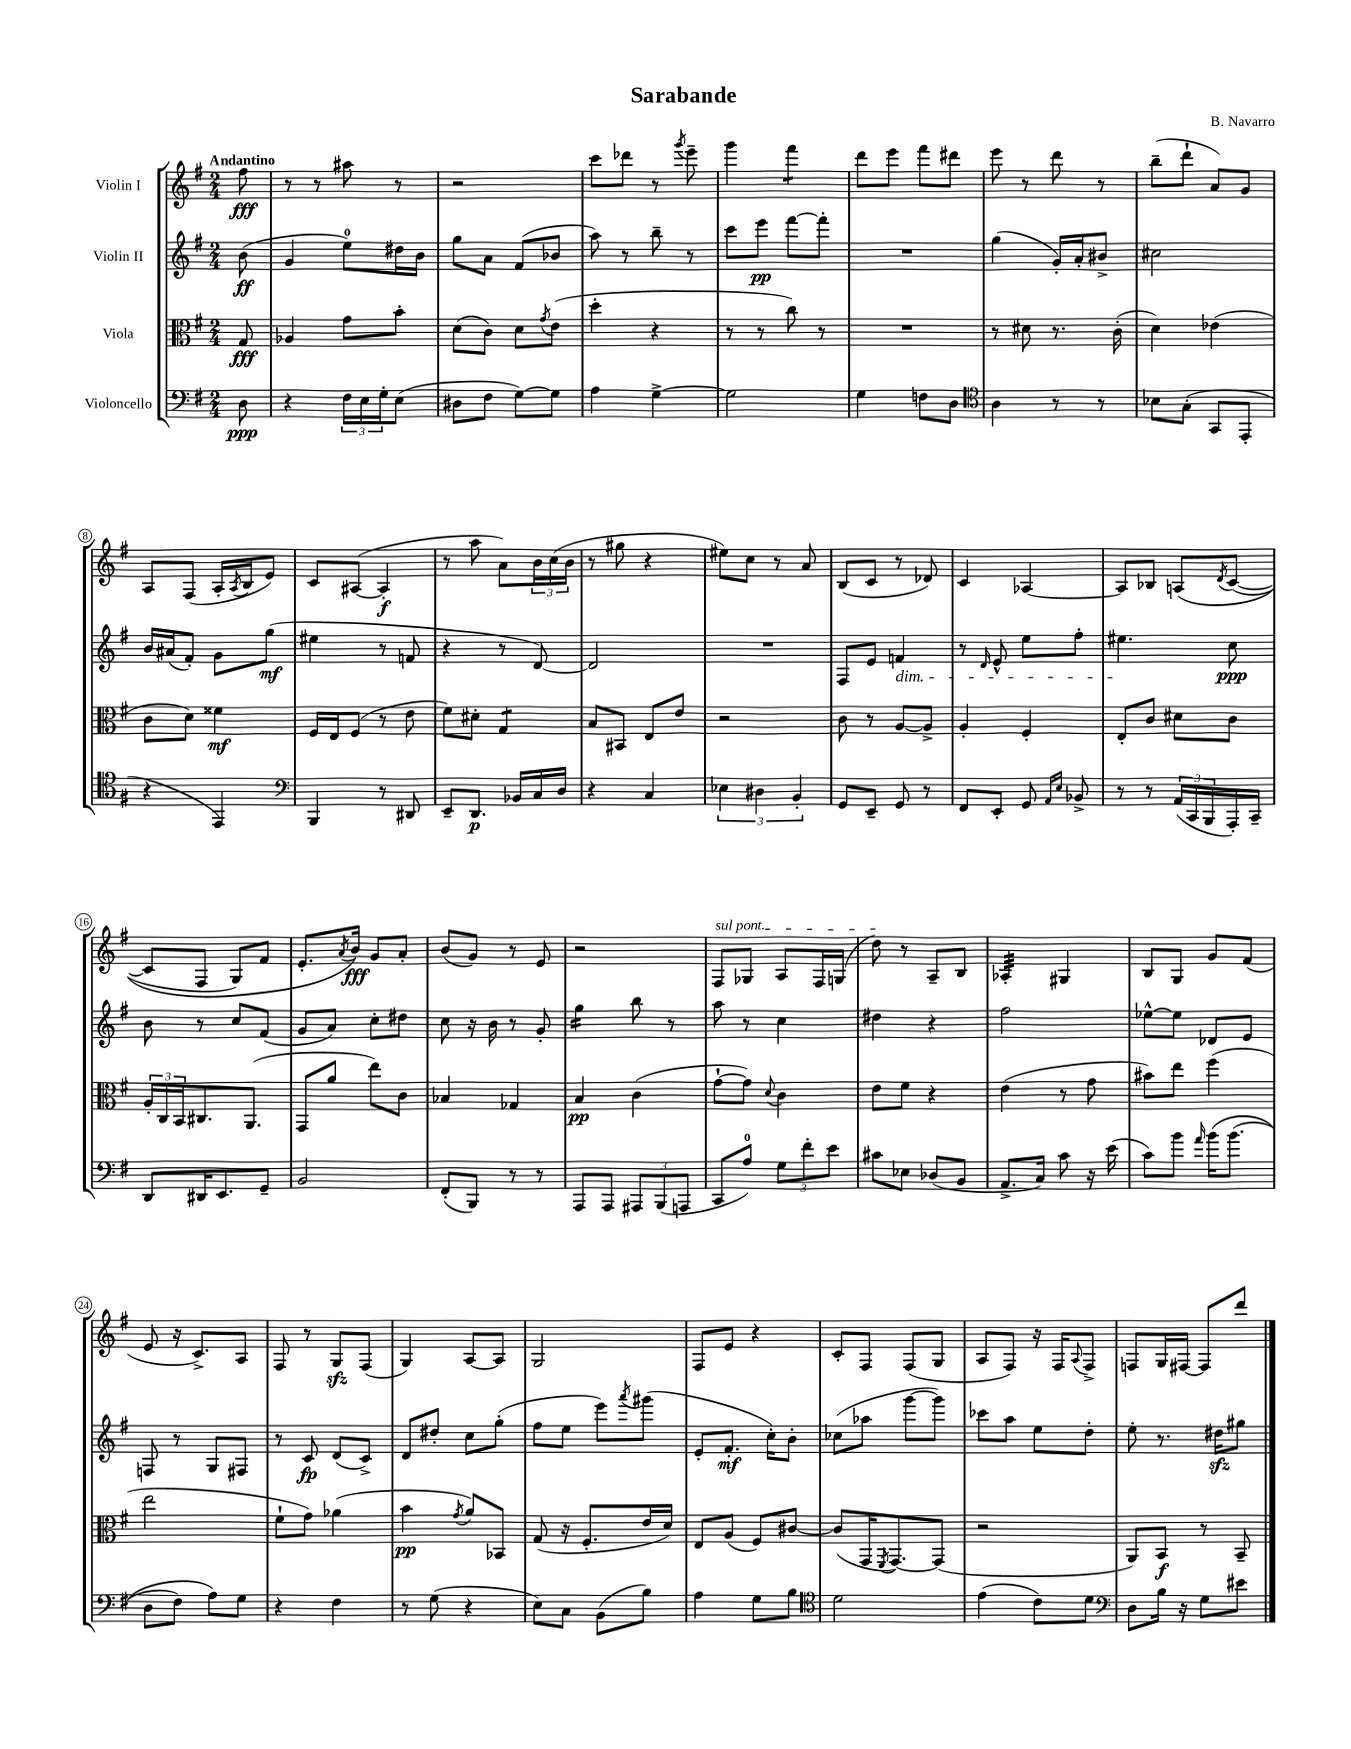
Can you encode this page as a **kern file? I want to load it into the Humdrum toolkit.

**kern	**kern	**kern	**kern
*staff4	*staff3	*staff2	*staff1
*clefF4	*clefC3	*clefG2	*clefG2
*k[f#]	*k[f#]	*k[f#]	*k[f#]
*M2/4	*M2/4	*M2/4	*M2/4
8D	8G	(8b	8ff#
=	=	=	=
4r	4A-	4g	8r
.	.	.	8r
24F#	8g	8ee)	8aa#
24E	.	.	.
24G'	.	.	.
(8E	8b'	16dd#	8r
.	.	16b	.
=	=	=	=
8D#	(8d	8gg	2r
8F#	8c)	8a	.
[8G)	8d	(8f#	.
.	8qg	.	.
8G]	(8e	8b-	.
=	=	=	=
4A	4dd'	8aa)	8ccc
.	.	8r	8ddd-
[4G^	4r	8bb~	8r
.	.	.	8qggg
.	.	8r	8eee~
=	=	=	=
2G]	8r	8ccc	4ggg
.	8r	8eee	.
.	8cc)	[8fff#	4fff#
.	8r	8fff#']	.
=	=	=	=
4G	2r	2r	8ddd
.	.	.	8eee
8F	.	.	8fff#
8D	.	.	8ddd#
=	=	=	=
*clefC4	*	*	*
4A	8r	(4gg	8eee
.	8d#	.	8r
8r	8.r	16g')	8ddd
.	.	16a'	.
8r	.	8b#^	8r
.	(16c'	.	.
=	=	=	=
8B-	4d)	2cc#	(8bb~
(8G'	.	.	8ddd`
8GG	(4e-	.	8a)
8EE'	.	.	8g
=	=	=	=
4r	8c	16b	8A
.	.	(16a#	.
.	8d)	8f#')	(8F#
4EE)	4f##	8g	16A'
.	.	.	8qA
.	.	.	16B
.	.	(8gg	8e)
=	=	=	=
*clefF4	*	*	*
4BBB	16F#	4ee#	8c
.	16E	.	.
.	(8F#	.	([8A#
8r	8r	8r	4A#']
8DD#	8e	8f	.
=	=	=	=
8EE~	8f#)	4r	8r
8.DD	8d#'	.	8aa
.	4G	8r	8a)
16BB-	.	.	.
16C	.	[8d)	24b
.	.	.	(24cc
16D	.	.	.
.	.	.	24b
=	=	=	=
4r	8B	2d]	8r
.	8BB#	.	8gg#
4C	8E	.	4r
.	8e	.	.
=	=	=	=
6E-	2r	2r	8ee#)
.	.	.	8cc
6D#	.	.	.
.	.	.	8r
6BB'	.	.	.
.	.	.	8a
=	=	=	=
8GG	8c	8F#	(8B
8EE~	8r	8e	8c
8GG	[8A	4f	8r
8r	8A^]	.	8d-)
=	=	=	=
8FF#	4A'	8r	4c
.	.	16qqd	.
8EE'	.	8e^^	.
8GG	4F#'	8ee	[4A-
16qqAA	.	.	.
16qqE	.	.	.
8BB-^	.	8ff#'	.
=	=	=	=
8r	8E'	4.ee#	8A-]
8r	8c	.	8B-
(24AA	8d#	.	&(8A
24CC	.	.	.
24BBB	.	.	.
.	.	.	8qd
16AAA')	8c	8cc	([8c
16CC~	.	.	.
=	=	=	=
8DD	24A'	8b	8c]
.	24C	.	.
.	24BB	.	.
16DD#	8.C#	8r	8F#
8.EE	.	.	.
.	.	8cc	8G)
.	(8.AA	.	.
8GG~	.	(8f#	8f#
=	=	=	=
2BB	8GG	8g	8.e'
.	8a	8a)	.
.	.	.	8qa
.	.	.	16b&)
.	8ee)	8cc'	8g
.	8c	8dd#	8a'
=	=	=	=
(8FF#'	4B-	8cc	(8b
8BBB)	.	16r	8g)
.	.	16b	.
8r	4G-	8r	8r
8r	.	8g'	8e
=	=	=	=
8AAA	4B	4gg	2r
8AAA	.	.	.
12AAA#	(4c	8bb	.
(12BBB	.	.	.
.	.	8r	.
12AAA	.	.	.
=	=	=	=
8CC	[8g`	8aa	8F#
8A)	8g])	8r	8G-
.	8qqd	.	.
12G	4c	4cc	8A
12f#'	.	.	.
.	.	.	16F#
12e	.	.	.
.	.	.	(16G
=	=	=	=
8c#	8e	4dd#	8dd)
8E-	8f#	.	8r
(8D-	4r	4r	8A~
8BB	.	.	8B
=	=	=	=
8.AA^	(4e	2ff#	4A-'
16C)	.	.	.
8c	8r	.	4G#
16r	8g	.	.
(16e	.	.	.
=	=	=	=
8c)	8b#)	[8ee-^^	8B
8b	8ee	8ee-]	8G
16qqa	.	.	.
&(16b	(4ff#	8d-	8g
(8.b	.	.	.
.	.	8e	(8f#
=	=	=	=
8D	2ee	8F	8e
8F#)	.	8r	16r
.	.	.	8.c^)
8A&)	.	8G	.
8G	.	8F#	8A
=	=	=	=
4r	8f#`	8r	8F#
.	8g)	8c	8r
4F#	(4a-	(8d	8G
.	.	8c^)	(8F#
=	=	=	=
8r	4b	8d	4G)
(8G	.	8dd#'	.
.	8qg	.	.
4r	8a)	8cc	[8A
.	8BB-	(8gg'	8A]
=	=	=	=
8E)	(8G	8ff#	2G
8C	16r	8ee	.
.	8.F#'	.	.
(8BB	.	8eee)	.
.	.	8qaaa	.
8B)	16e	(8ggg#	.
.	16d)	.	.
=	=	=	=
4A	8E	8e'	8F#
.	(8A	8.f#'	8e
8G	8F#)	.	4r
.	.	16cc')	.
8B	[8c#	8b'	.
=	=	=	=
*clefC4	*	*	*
2d	(8c#]	(8cc-	8c'
.	16GG	8aa-	8F#
.	8qFF#	.	.
.	[8.GG)	.	.
.	.	[8ggg	(8F#
.	(8GG]	8ggg])	8G
=	=	=	=
(4e	2r	8ccc-	8A
.	.	8aa	8F#)
8c)	.	8ee	16r
.	.	.	16F#
.	.	.	8qqA
8d	.	8dd'	8F#^
=	=	=	=
*clefF4	*	*	*
8D	8AA)	8ee'	8F
16B	8BB	8.r	16G
16r	.	.	[16F#
8G	8r	.	8F#]
.	.	16dd#	.
8e#	8BB~	8gg#	8ddd
==	==	==	==
*-	*-	*-	*-
